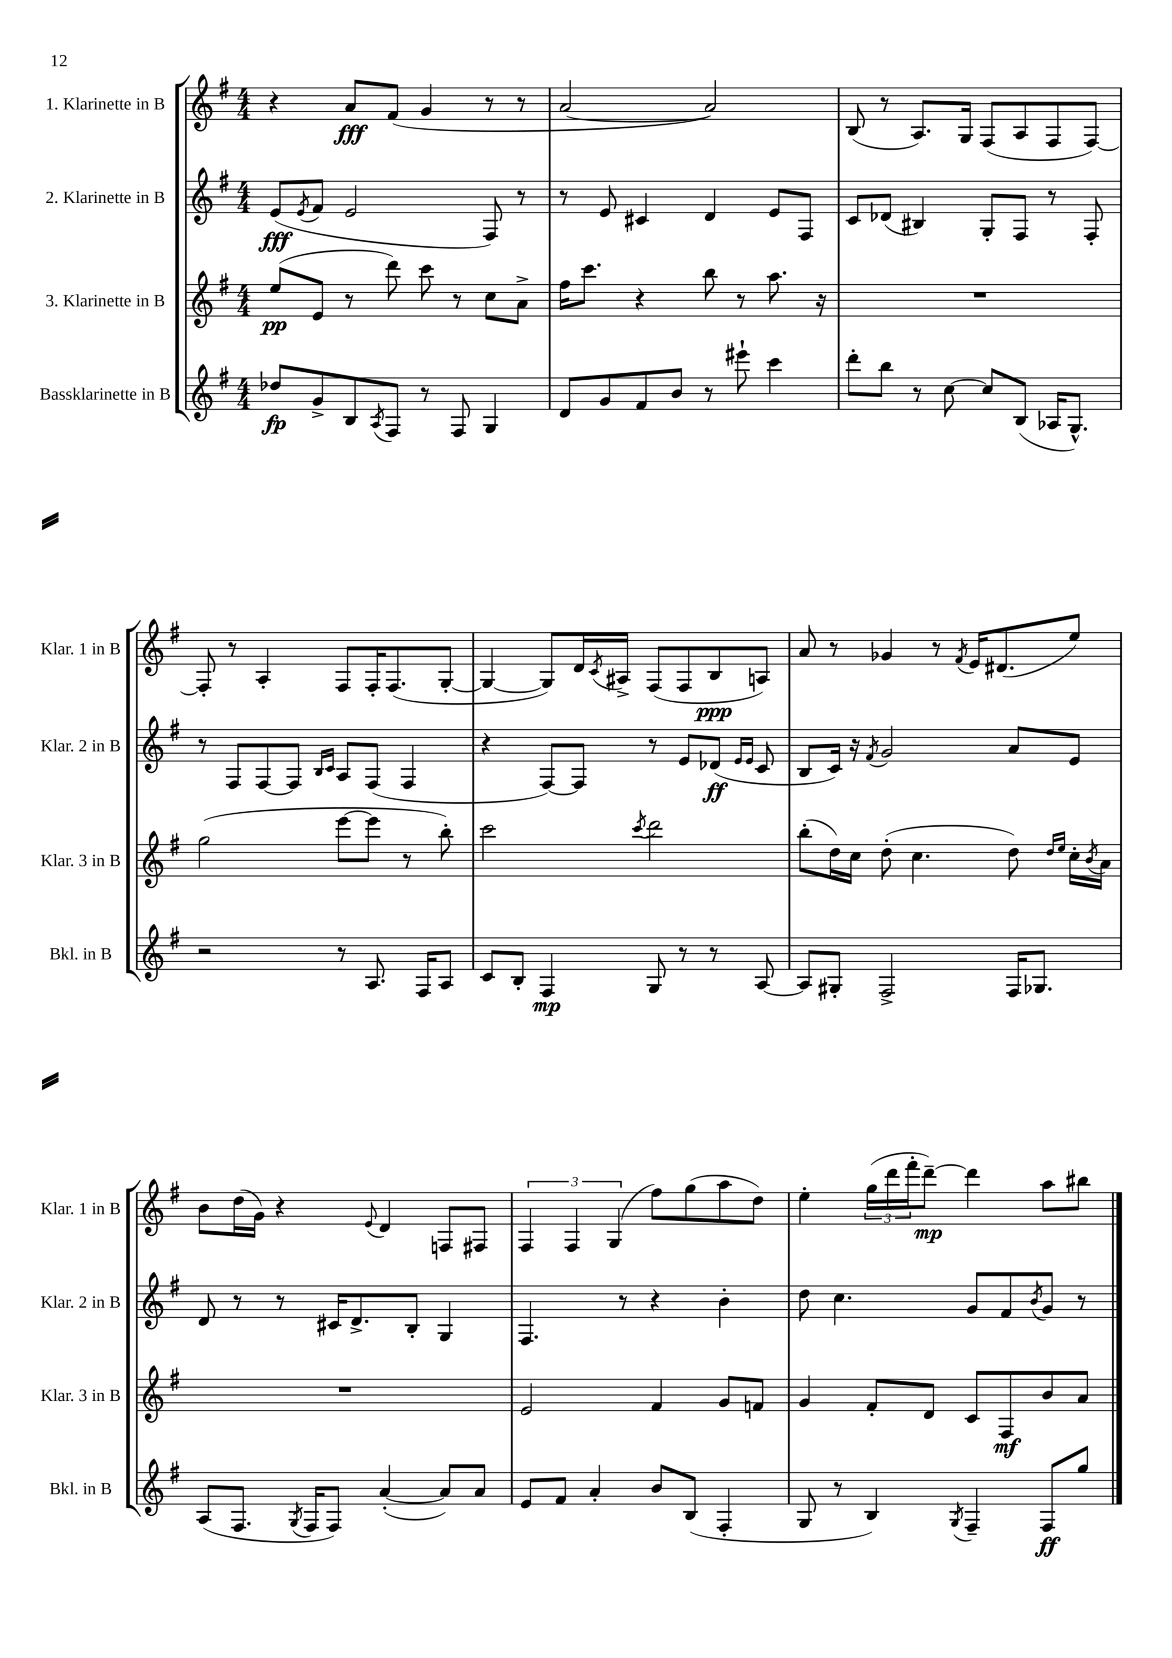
<<
\new StaffGroup <<
\new Staff = "s0" \with { instrumentName = "1. Klarinette in B" shortInstrumentName = "Klar. 1 in B" } {
    \clef treble \key g \major \numericTimeSignature \time 4/4
    r4 a'8\fff fis'8( g'4 r8 r8 |
    a'2~ a'2) |
    b8( r8 a8.) g16 fis8( a8 fis8 fis8~) |
    fis8-. r8 a4-. fis8 fis16-. fis8.( g8~-. |
    g4~ g8) d'16 \acciaccatura { c'8 } ais16-> fis8( fis8 b8\ppp a8) |
    a'8 r8 ges'4 r8 \acciaccatura { fis'8 } e'16 dis'8.( e''8) |
    b'8 d''16( g'16) r4 \appoggiatura { e'8 } d'4 f8 fis8 |
    \tuplet 3/2 { fis4 fis4 g4( } fis''8) g''8( a''8 d''8) |
    e''4-. \tuplet 3/2 { g''16( d'''16 fis'''16-. } d'''8~--\mp) d'''4 a''8 bis''8 \bar "|." |
}
\new Staff = "s1" \with { instrumentName = "2. Klarinette in B" shortInstrumentName = "Klar. 2 in B" } {
    \clef treble \key g \major \numericTimeSignature \time 4/4
    e'8\fff( \acciaccatura { e'8 } fis'8 e'2 fis8) r8 |
    r8 e'8 cis'4 d'4 e'8 fis8 |
    c'8 des'8( bis4) g8-. fis8 r8 fis8-. |
    r8 fis8 fis8~ fis8 \grace { b16 c'16 } a8 fis8( fis4 |
    r4 fis8~) fis8 r8 e'8 des'8\ff( \grace { e'16 e'16 } c'8 |
    b8 c'16) r16 \acciaccatura { fis'8 } g'2 a'8 e'8 |
    d'8 r8 r8 cis'16 d'8.-> b8-. g4 |
    fis4. r8 r4 b'4-. |
    d''8 c''4. g'8 fis'8 \acciaccatura { b'8 } g'8 r8 \bar "|." |
}
\new Staff = "s2" \with { instrumentName = "3. Klarinette in B" shortInstrumentName = "Klar. 3 in B" } {
    \clef treble \key g \major \numericTimeSignature \time 4/4
    e''8\pp( e'8 r8 d'''8) c'''8 r8 c''8 a'8-> |
    fis''16 c'''8. r4 b''8 r8 a''8. r16 |
    R1 |
    g''2( e'''8~ e'''8 r8 b''8-.) |
    c'''2 \acciaccatura { c'''8 } d'''2 |
    b''8-.( d''16) c''16 d''8-.( c''4. d''8) \grace { d''16 e''16 } c''16-. \acciaccatura { b'8 } a'16 |
    R1 |
    e'2 fis'4 g'8 f'8 |
    g'4 fis'8-. d'8 c'8 fis8\mf b'8 a'8 \bar "|." |
}
\new Staff = "s3" \with { instrumentName = "Bassklarinette in B" shortInstrumentName = "Bkl. in B" } {
    \clef treble \key g \major \numericTimeSignature \time 4/4
    des''8\fp g'8-> b8 \acciaccatura { a8 } fis8 r8 fis8 g4 |
    d'8 g'8 fis'8 b'8 r8 eis'''8-! c'''4 |
    d'''8-. b''8 r8 c''8~ c''8 b8( aes16 g8.-^) |
    r2 r8 a8. fis16 a8 |
    c'8 b8-. fis4\mp g8 r8 r8 a8~ |
    a8 gis8-. fis2-> fis16 ges8. |
    a8( fis8. \acciaccatura { g8 } fis16 fis8) a'4~-.( a'8) a'8 |
    e'8 fis'8 a'4-. b'8 b8( fis4-. |
    g8 r8 b4) \acciaccatura { g8 } fis4-- fis8\ff g''8 \bar "|." |
}
>>
>>
\layout { \context { \Score \remove "Bar_number_engraver" } }
